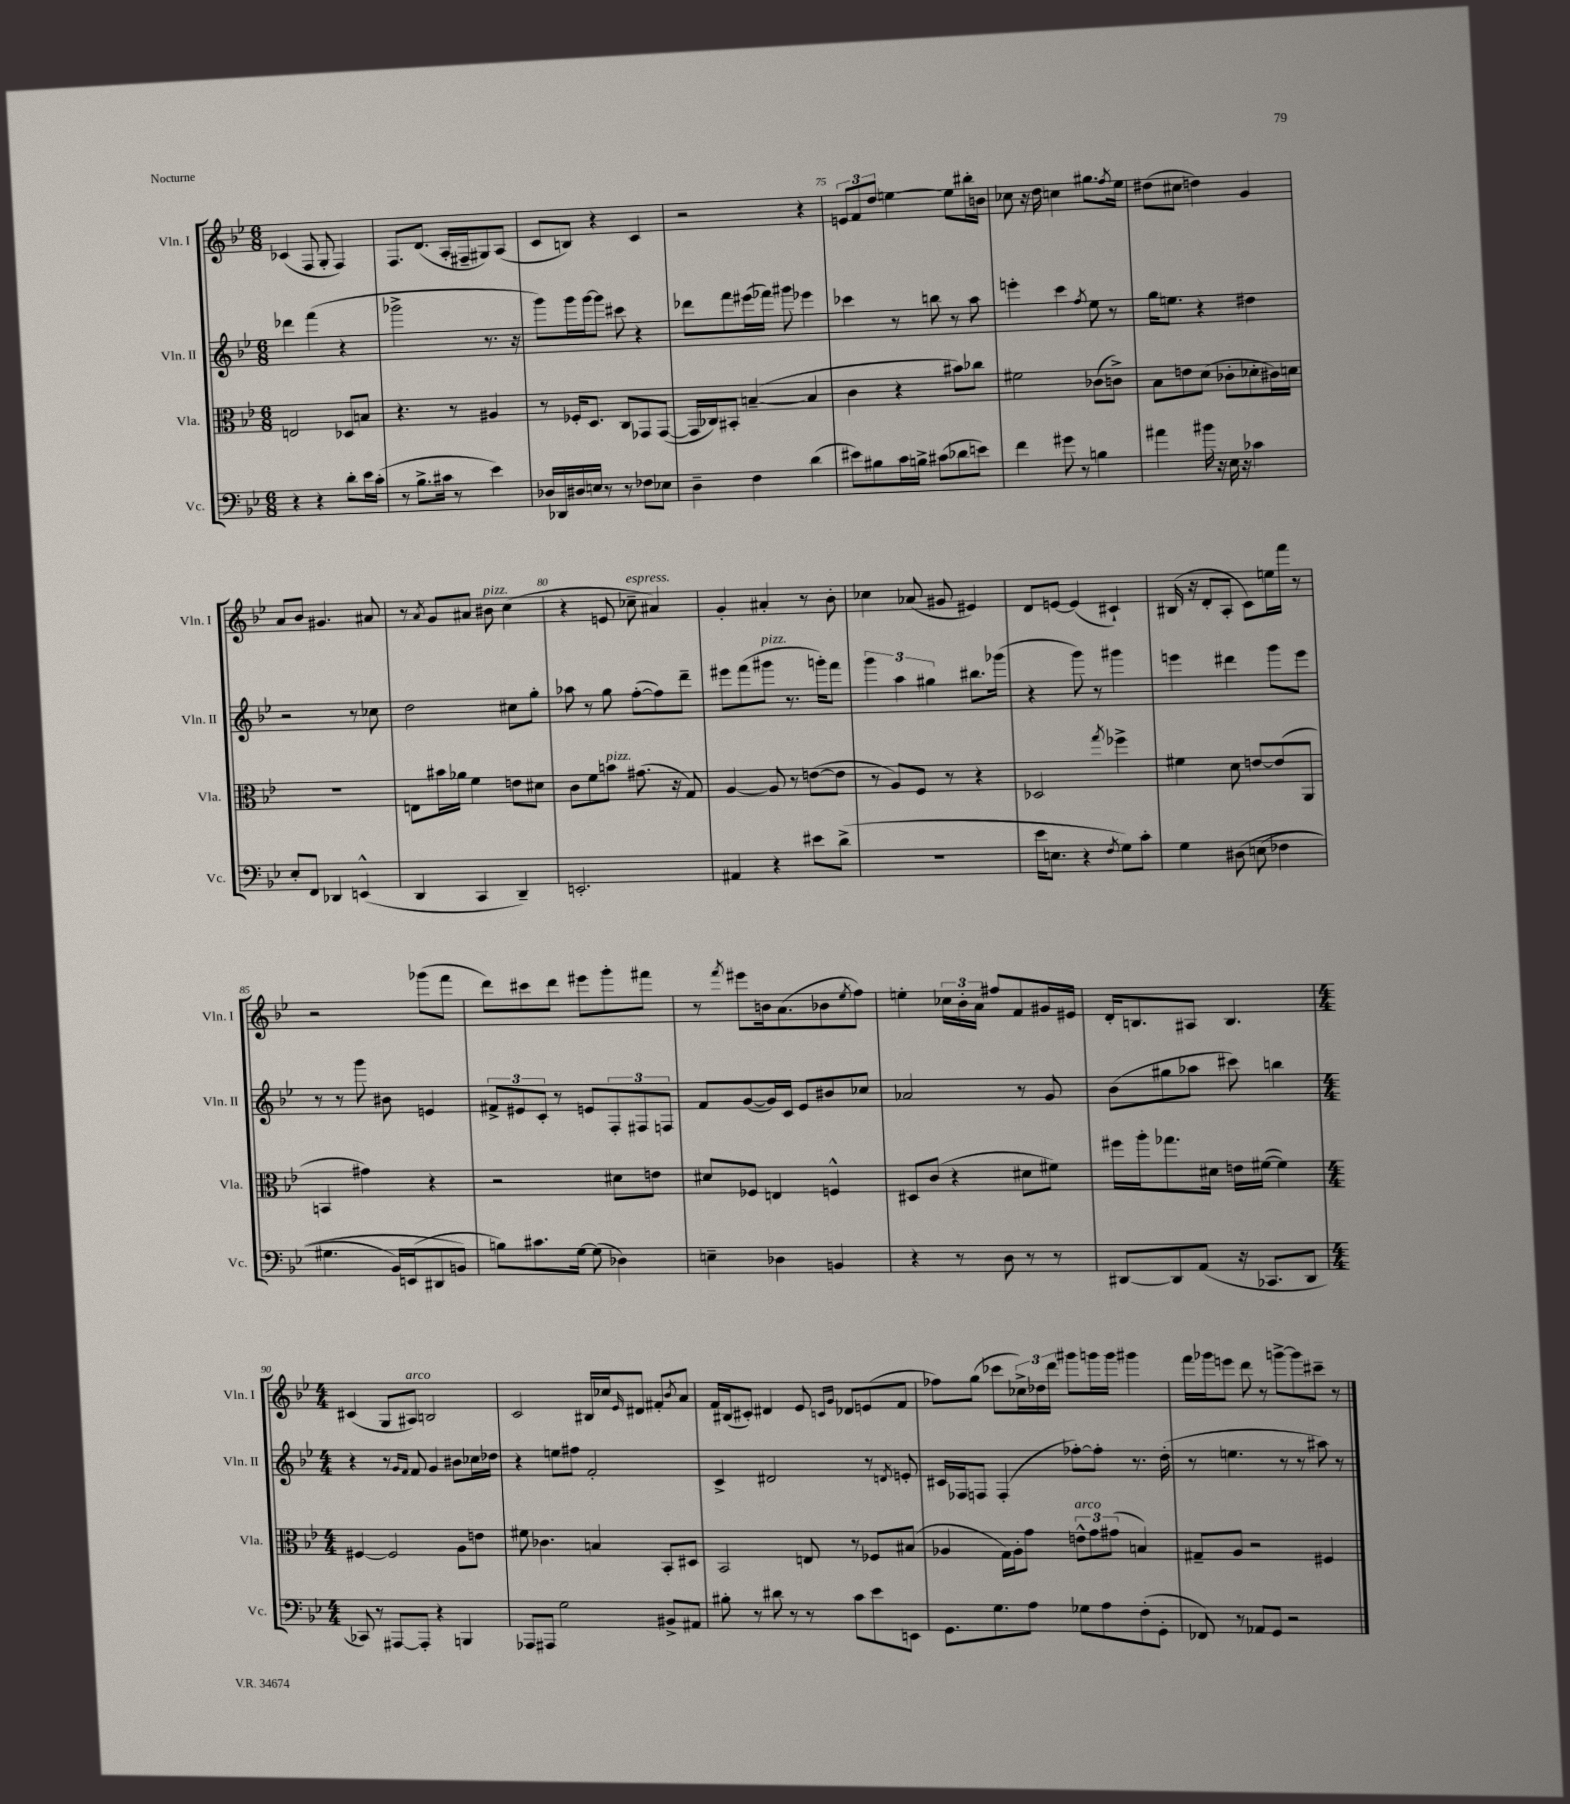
<<
\new StaffGroup <<
\new Staff = "s0" \with { instrumentName = "Vln. I" shortInstrumentName = "Vln. I" } {
    \clef treble \key bes \major \numericTimeSignature \time 6/8
    ces'4( f8 g8-. f4) |
    f8. d'8.( a16-. fis16-- gis8) a8( |
    c'8 b8) r4 c'4 |
    r2 r4 |
    \tuplet 3/2 { e'8 f'8 d''8 } e''4~ e''8 bis''16-. b'16 |
    ces''8 r16 d''16 c''4 gis''8. \acciaccatura { f''8 } ees''16 |
    dis''8( cis''8 d''4) g'4 |
    a'8 bes'8 gis'4. ais'8 |
    r8 \acciaccatura { a'8 } g'8 ais'8 bis'8^\markup { \italic "pizz." } c''4( |
    r4 e'8 ces''8--^\markup { \italic "espress." } ais'4) |
    g'4-. ais'4-. r8 bes'8-. |
    ces''4 aes'8( gis'8 eis'4) |
    d'8 e'8~ e'4( cis'4-!) |
    bis16( r16 d'8-. a8-. c'8) e''16 f'''16 r8 |
    r2 ges'''8( f'''8 |
    d'''8) cis'''8 d'''8 eis'''8 g'''8-. fis'''8 |
    r8 \acciaccatura { f'''8 } eis'''8 b'16 a'8.( bes'8 \acciaccatura { ees''8 } f''8) |
    e''4-. \tuplet 3/2 { ces''16 bes'16-. a'16 } fis''8 f'8 gis'16 eis'16 |
    d'16-. b8. ais8 b4. |
    \numericTimeSignature \time 4/4 cis'4( g8 ais8^\markup { \italic "arco" }) b2 |
    c'2 bis16 ces''16 \grace { ees'16 } dis'8 fis'8-. \acciaccatura { bes'8 } a'8 |
    f'16 bis16( cis'8-.) dis'4 ees'8 \grace { c'16 g'16 } des'8 e'8( f'8 |
    fes''8) g''8( ces'''8 \tuplet 3/2 { ces''16->) des''16 d'''16 } gis'''8 g'''16 g'''16 gis'''4 |
    f'''16 ges'''16 e'''8 d'''8 r8 g'''8~-> g'''8 cis'''8-- r8 \bar "|." |
}
\new Staff = "s1" \with { instrumentName = "Vln. II" shortInstrumentName = "Vln. II" } {
    \clef treble \key bes \major \numericTimeSignature \time 6/8
    des'''4 f'''4( r4 |
    ges'''2-> r8. r16 |
    g'''8) g'''16 g'''16~ g'''8 cis'''8 r4 |
    des'''8 f'''8 eis'''16( fes'''16) gis'''8 ees'''4 |
    ces'''4 r8 b''8 r8 a''8 |
    e'''4-. c'''4 \acciaccatura { f''8 } ees''8 r8 |
    g''16 e''8. r4 dis''4 |
    r2 r8 ces''8 |
    d''2 cis''8 g''8-. |
    aes''8 r8 g''8 f''8~-.( f''8) d'''8-- |
    eis'''8 f'''8( gis'''8^\markup { \italic "pizz." } r8. g'''16-.) f'''8 |
    \tuplet 3/2 { g'''4 a''4 gis''4 } bis''8. ges'''16( |
    r4 g'''8) r8 gis'''4 |
    e'''4 dis'''4 g'''8 e'''8 |
    r8 r8 g'''8 bis'8 e'4 |
    \tuplet 3/2 { fis'8-> eis'8 c'8-. } r8 e'8 \tuplet 3/2 { f8-. fis8 f8 } |
    f'8 g'8~( g'16) c'16 ees'8 bis'8 ces''8 |
    aes'2 r8 g'8 |
    bes'8( gis''8 aes''8 cis'''8) b''4 |
    \numericTimeSignature \time 4/4 r4 r8 \grace { g'16 f'16 } f'8 g'4 bis'8 ces''16 des''16 |
    r4 e''8 fis''8 f'2-. |
    c'4-> dis'2 r8 \acciaccatura { d'8 } e'8-. |
    cis'16 fes16 f8 f4-.( fes''8~-.) fes''8-. r8. d''16-.( |
    r8 e''4. r8 r8 ais''8) r8 \bar "|." |
}
\new Staff = "s2" \with { instrumentName = "Vla." shortInstrumentName = "Vla." } {
    \clef alto \key bes \major \numericTimeSignature \time 6/8
    e2 des8 b8 |
    r4. r8 ais4 |
    r8 fes16-. d8. c8 ges,8 ges,8~( |
    ges,16 ces16) bis,8-. b4~--( b4 |
    c'4 r4 bis'8) ces''8 |
    fis'2 ces'8( c'8->) |
    bes8 e'8 d'8( ces'8-. des'8-. cis'16) d'16 |
    R2. |
    e8 bis'16 aes'16 f'4 e'8 dis'8 |
    c'8 f'8 b'8^\markup { \italic "pizz." } gis'8.( r16 g8) |
    a4~ a8 r8 e'8~( e'8 |
    r8 a8) f8 r8 r4 |
    des2 \acciaccatura { g''8 } fes''4-> |
    fis'4 d'8 e'8~ e'8( a,8 |
    b,4 gis'4) r4 |
    r2 dis'8 e'8 |
    dis'8 fes8 e4 f4-^ |
    dis8 c'8( r4 dis'8 fis'8) |
    fis''16 a''16-. ges''8. dis'16 e'16 fis'16~( fis'4) |
    \numericTimeSignature \time 4/4 fis4~ fis2 a8 e'8 |
    fis'8 ces'4. b4 bes,8-. dis8 |
    bes,2 e8 r8 fes8 bis8( |
    aes4 g16) aes16-. g'8 \tuplet 3/2 { e'8-^^\markup { \italic "arco" } g'8 gis'8( } b4) |
    gis8-- a8 r2 fis4 \bar "|." |
}
\new Staff = "s3" \with { instrumentName = "Vc." shortInstrumentName = "Vc." } {
    \clef bass \key bes \major \numericTimeSignature \time 6/8
    r4 r4 d'8-. ees'16 c'16-.( |
    r8 bes8.-> cis'16 r8 ees'4) |
    des16 des,16 dis16 e16 r8 r8 fes8 ees8 |
    d4-- f4 d'4( |
    eis'8) bis8 c'16 b16-> cis'8( des'8 e'8) |
    f'4 gis'8 r8 b4 |
    ais'4 bis'16 r16 ees16 r16 ces'4 |
    ees8-. f,8 des,4 e,4-^( |
    d,4 c,4 d,4--) |
    e,2.-. |
    ais,4 r4 eis'8 d'8->( |
    R2. |
    ees'16 e8. r4 \acciaccatura { f8 } g8) c'8-. |
    g4 dis8\( e8( fes4 |
    gis4. bes,16) e,16( dis,8 b,8\) |
    b8) cis'8. g16~ g8( des4) |
    e4-- des4 b,4 |
    r4 r8 d8 r8 r8 |
    dis,8~ dis,8 a,8( r16 ces,8. dis,8 |
    \numericTimeSignature \time 4/4 ces,8) r8 ais,,8~ ais,,8-. r4 b,,4 |
    aes,,8 ais,,8 g2 bis,8-> ais,8 |
    bis8-. r8 dis'8 r8 r8 c'8 ees'8 e,8 |
    g,8. g8. a8 ges8 a8 f8-.( g,8-. |
    fes,8) r8 aes,8 g,8 r2 \bar "|." |
}
>>
>>
\layout { \context { \Score currentBarNumber = #71 \override BarNumber.break-visibility = ##(#f #t #t) barNumberVisibility = #(every-nth-bar-number-visible 5) } }
